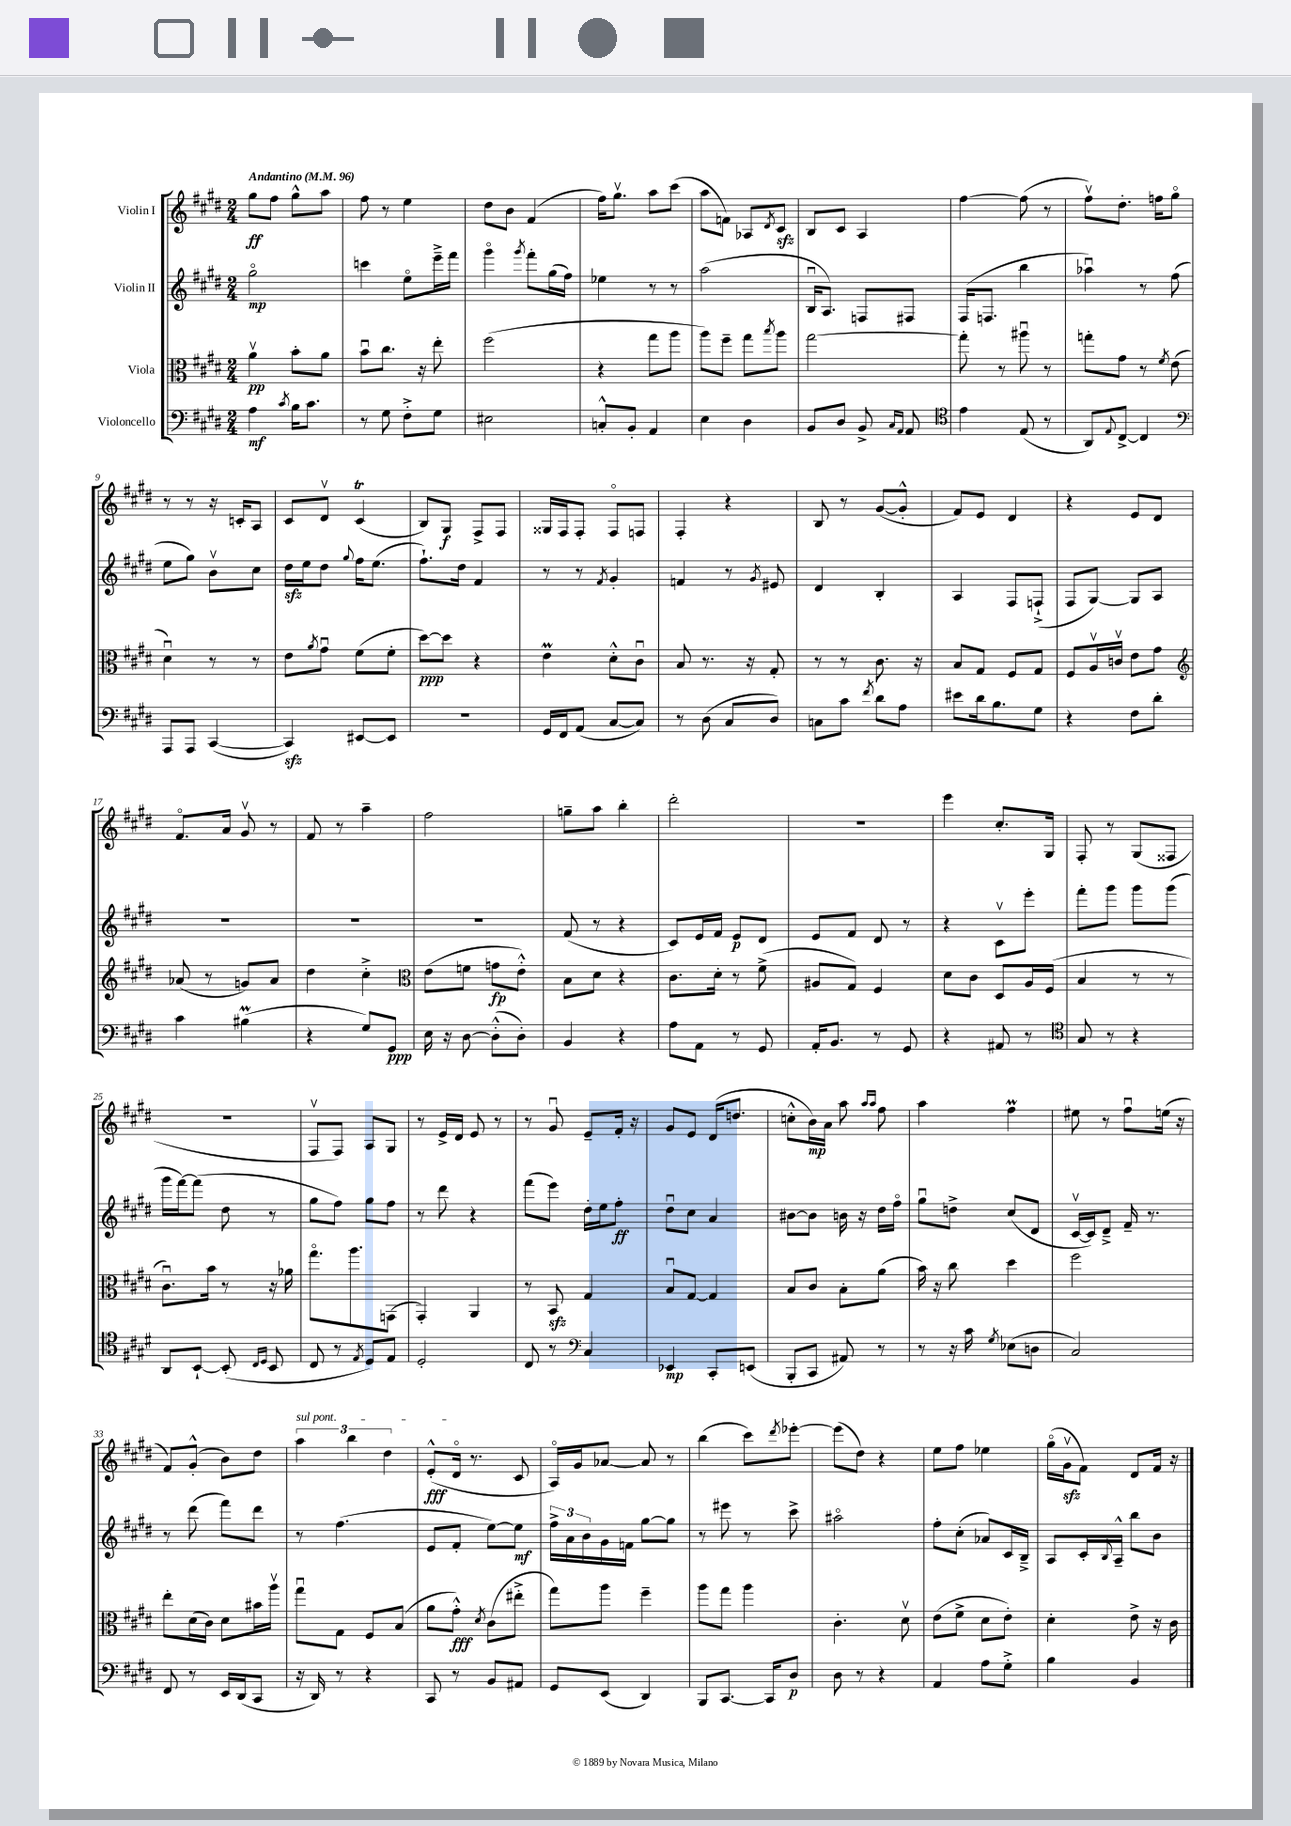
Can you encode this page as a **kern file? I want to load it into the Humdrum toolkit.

**kern	**kern	**kern	**kern
*staff4	*staff3	*staff2	*staff1
*clefF4	*clefC3	*clefG2	*clefG2
*k[f#c#g#d#]	*k[f#c#g#d#]	*k[f#c#g#d#]	*k[f#c#g#d#]
*M2/4	*M2/4	*M2/4	*M2/4
*MM96	*MM96	*MM96	*MM96
4A	4av	2gg#o	8gg#
.	.	.	8ff#
8qc#	.	.	.
16B	8b'	.	8gg#^^
8.c#	.	.	.
.	8a	.	8aa
=	=	=	=
8r	8bu	4ccc	8ff#
8G#	8.cc#	.	8r
8F#'^	.	8eeo	4ee
.	16r	.	.
8G#	8ee'	16eee~^	.
.	.	16fff#	.
=	=	=	=
2E#	(2ff#	4ggg#o	8dd#
.	.	.	8b
.	.	8qggg#	.
.	.	8fff#'	(4f#
.	.	(16gg#	.
.	.	16ff#)	.
=	=	=	=
8C'^^	4r	4ee-	16ff#)
.	.	.	8.gg#v
8BB'	.	.	.
4AA	8gg#	8r	8aa
.	8aa	8r	(8ccc#
=	=	=	=
4E	8aa)	(2aa	8aa
.	8ff#~	.	8f)
4D#	8gg#	.	8A-
.	8qbb	.	8qd#
.	8aa	.	8c#
=	=	=	=
8BB	[2gg#	16Bu	8B
.	.	8.A)	.
8D#	.	.	8c#
8BB^	.	8F	4A
16qqC#	.	.	.
16qqAA	.	.	.
8AA	.	8F#	.
=	=	=	=
*clefC4	*	*	*
4e	8gg#']	(16F#	[4ff#
.	.	8.F	.
.	8r	.	.
(8E	8aa#u	4bb	(8ff#]
8r	8r	.	8r
=	=	=	=
8AA)	8gg'	4aa-u)	8ff#v)
8qqE	.	.	.
[8C#^	8g#	.	8.dd#'
4C#]	8r	8r	.
.	.	.	16ff
.	8qf#	.	.
.	(8e	(8ff#	8gg#o
=	=	=	=
*clefF4	*	*	*
8AAA	4d#u)	8ee	8r
8AAA	.	8gg#)	8r
([4CC#	8r	8bv	16r
.	.	.	16c'
.	8r	8cc#	8A
=	=	=	=
4CC#])	8e	16dd#	8c#
.	.	16ee	.
.	8qa	.	.
.	8g#u	8dd#	8d#v
.	.	8qqgg#	.
[8EE#	(8f#	16ff#	(4c#
.	.	(8.ee	.
8EE#]	8f#'	.	.
=	=	=	=
2r	[8dd#)	8.ff#`)	8B)
.	8dd#]	.	8G#
.	.	16dd#	.
.	4r	4f#	8F#^
.	.	.	8F#
=	=	=	=
16GG#	4e	8r	16G##
16FF#	.	.	16F#
(8AA	.	8r	8F#'
.	.	8qf#	.
[8C#	8d#'^^	4g#'	8F#o
8C#])	8c#u	.	8F
=	=	=	=
8r	8B	4f	4F#'
(8D#	8.r	.	.
8C#	.	8r	4r
.	16r	.	.
.	.	8qg#	.
8D#)	8G#'	8e#	.
=	=	=	=
8C	8r	4d#	8B
8c#	8r	.	8r
8qf#	.	.	.
8d#	8.c#	4B'	([8g#
8A	.	.	8g#'^^]
.	16r	.	.
=	=	=	=
8e#	8B	4A	8f#)
16d#	8G#	.	8e
8.B	.	.	.
.	8F#	8F#	4d#
8G#	8G#	(8F`^	.
=	=	=	=
4r	8F#	8F#	4r
.	16Av	[8G#)	.
.	16cv	.	.
8F#	8e	8G#]	8e
8d#'	8g#	8A	8d#
=	=	=	=
*	*clefG2	*	*
4c#	(8a-	2r	8.f#o
.	8r	.	.
.	.	.	16a
(4B#	8g)	.	8g#v
.	8a-	.	8r
=	=	=	=
4r	4dd#	2r	8f#
.	.	.	8r
8G#)	4cc#'^	.	4aa~
8GG#	.	.	.
=	=	=	=
*	*clefC3	*	*
16E	(8e	2r	2ff#
16r	.	.	.
[8D#	8f	.	.
(8D#'^^]	8g	.	.
8D#')	8e'^^)	.	.
=	=	=	=
4BB	8B	(8f#	8gg~
.	8d#	8r	8aa
4r	4r	4r	4bb'
=	=	=	=
8A	8.c#	8c#)	2ddd#'
8AA	.	16e	.
.	16d#'	16f#	.
8r	8r	8e	.
8GG#	(8f#^	8d#	.
=	=	=	=
16AA'	8A#	8e	2r
8.BB	.	.	.
.	8G#)	8f#	.
8r	4F#	8d#	.
8GG#	.	8r	.
=	=	=	=
4r	8d#	4r	4eee
.	8c#	.	.
8AA#	8D#	8c#v	8.cc#'
8r	16A	8eee'	.
.	(16F#	.	16G#
=	=	=	=
*clefC4	*	*	*
8G#	4B	8fff#'	8F#'
8r	.	8ggg#	8r
4r	8r	8ggg#	(8G#
.	8r	(8ggg#	8F##
=	=	=	=
8AA	8.c#u)	16ggg#	2r
.	.	[16fff#)	.
[8BB`	.	(8fff#]	.
.	16b	.	.
(8BB']	8r	8dd#	.
16qqC#	.	.	.
16qqD#	.	.	.
8BB	16r	8r	.
.	16a-	.	.
=	=	=	=
8C#	8.gg#o	8gg#	8F#v
8r	.	8ff#)	8F#)
.	8.aa	.	.
8qE	.	.	.
8D#)	.	8gg#	8A
8E	(8GG	8ff#	8G#
=	=	=	=
2D#'	4GG#')	8r	8r
.	.	8ddd#	16e^
.	.	.	16d#
.	4AA	4r	8e
.	.	.	8r
=	=	=	=
8C#	8r	(8fff#	8r
8r	8BB	8eee)	8g#u
*clefF4	*	*	*
4C#	4G#	16dd#'	8e~
.	.	16ee	.
.	.	8ff#'	16f#'
.	.	.	16r
=	=	=	=
4EE-	8Bu	8dd#u	8g#
.	[8G#	8cc#	8e
8CC#'	4G#]	4a	(16d#
.	.	.	8.dd
(8EE	.	.	.
=	=	=	=
8BBB'	8B	[8b#	8cc'^^
8CC#	8c#	8b#]	16b)
.	.	.	16a
8AA#)	8B'	16b	8aa
.	.	16r	.
.	.	.	16qqaa
.	.	.	16qqaa
8r	(8a	16dd#	8ff#
.	.	16ff#o	.
=	=	=	=
8r	16b)	8gg#u	4aa
.	16r	.	.
16r	8cc#	8dd^	.
16c#	.	.	.
8qG#	.	.	.
(8E-	4dd#	(8cc#	4ff#
8D	.	8d#	.
=	=	=	=
2C#)	2ff#	[16c#v	8ee#
.	.	16c#])	.
.	.	8d#~^	8r
.	.	16f#~	8ff#u
.	.	8.r	.
.	.	.	(16ee
.	.	.	16r
=	=	=	=
8FF#	8ee'	8r	8f#)
8r	(16d#	(8ddd#	(8g#'^^
.	16c#)	.	.
16EE	8d#	8fff#)	8b)
(16DD#	.	.	.
8CC#	16b#	8ddd#	8dd#
.	16aav	.	.
=	=	=	=
16r	8gg#u	8r	6aa
16DD#)	.	.	.
8r	8G#	(4.ff#	.
.	.	.	6bb
4r	8F#	.	.
.	.	.	6dd#
.	(8B	.	.
=	=	=	=
8CC#	8a	8e	(8e'^^
8r	8g#'^^)	8f#'	16d#o
.	.	.	8.r
.	8qd#	.	.
8BB	(8c#	[8ee)	.
8AA#	8ee#'^	8ee]	8c#
=	=	=	=
8GG#	8gg#)	24ff#^	16Ao)
.	.	24a	.
.	.	.	16g#
.	.	24b	.
(8EE	8aa	16g#	[8a-
.	.	16f	.
4DD#)	4ff#~	[8gg#	8a-]
.	.	8gg#]	8r
=	=	=	=
8BBB	8aa	8r	(4bb
[8.CC#	8gg#	8eee#	.
.	4aa	8r	8ccc#)
16CC#]	.	.	.
.	.	.	8qddd#
8D#	.	8ccc#^	[8eee-'
=	=	=	=
8D#	4.c#'	2aa#o	(8eee-]
8r	.	.	8dd#)
4r	.	.	4r
.	8d#v	.	.
=	=	=	=
4AA	(8e	8ff#'	8ee
.	8f#^	(8cc#'	8ff#
8A	8d#	8a-)	4ee-
8G#'^	8e')	16c#	.
.	.	16B~^	.
=	=	=	=
4B	4d#'	8A	(16gg#o
.	.	.	16g#v
.	.	16c#'	8f#)
.	.	8qqB	.
.	.	16A~^^	.
4BB	8e^	8bb	8d#
.	16r	8b	16f#
.	16c#	.	16r
==	==	==	==
*-	*-	*-	*-
